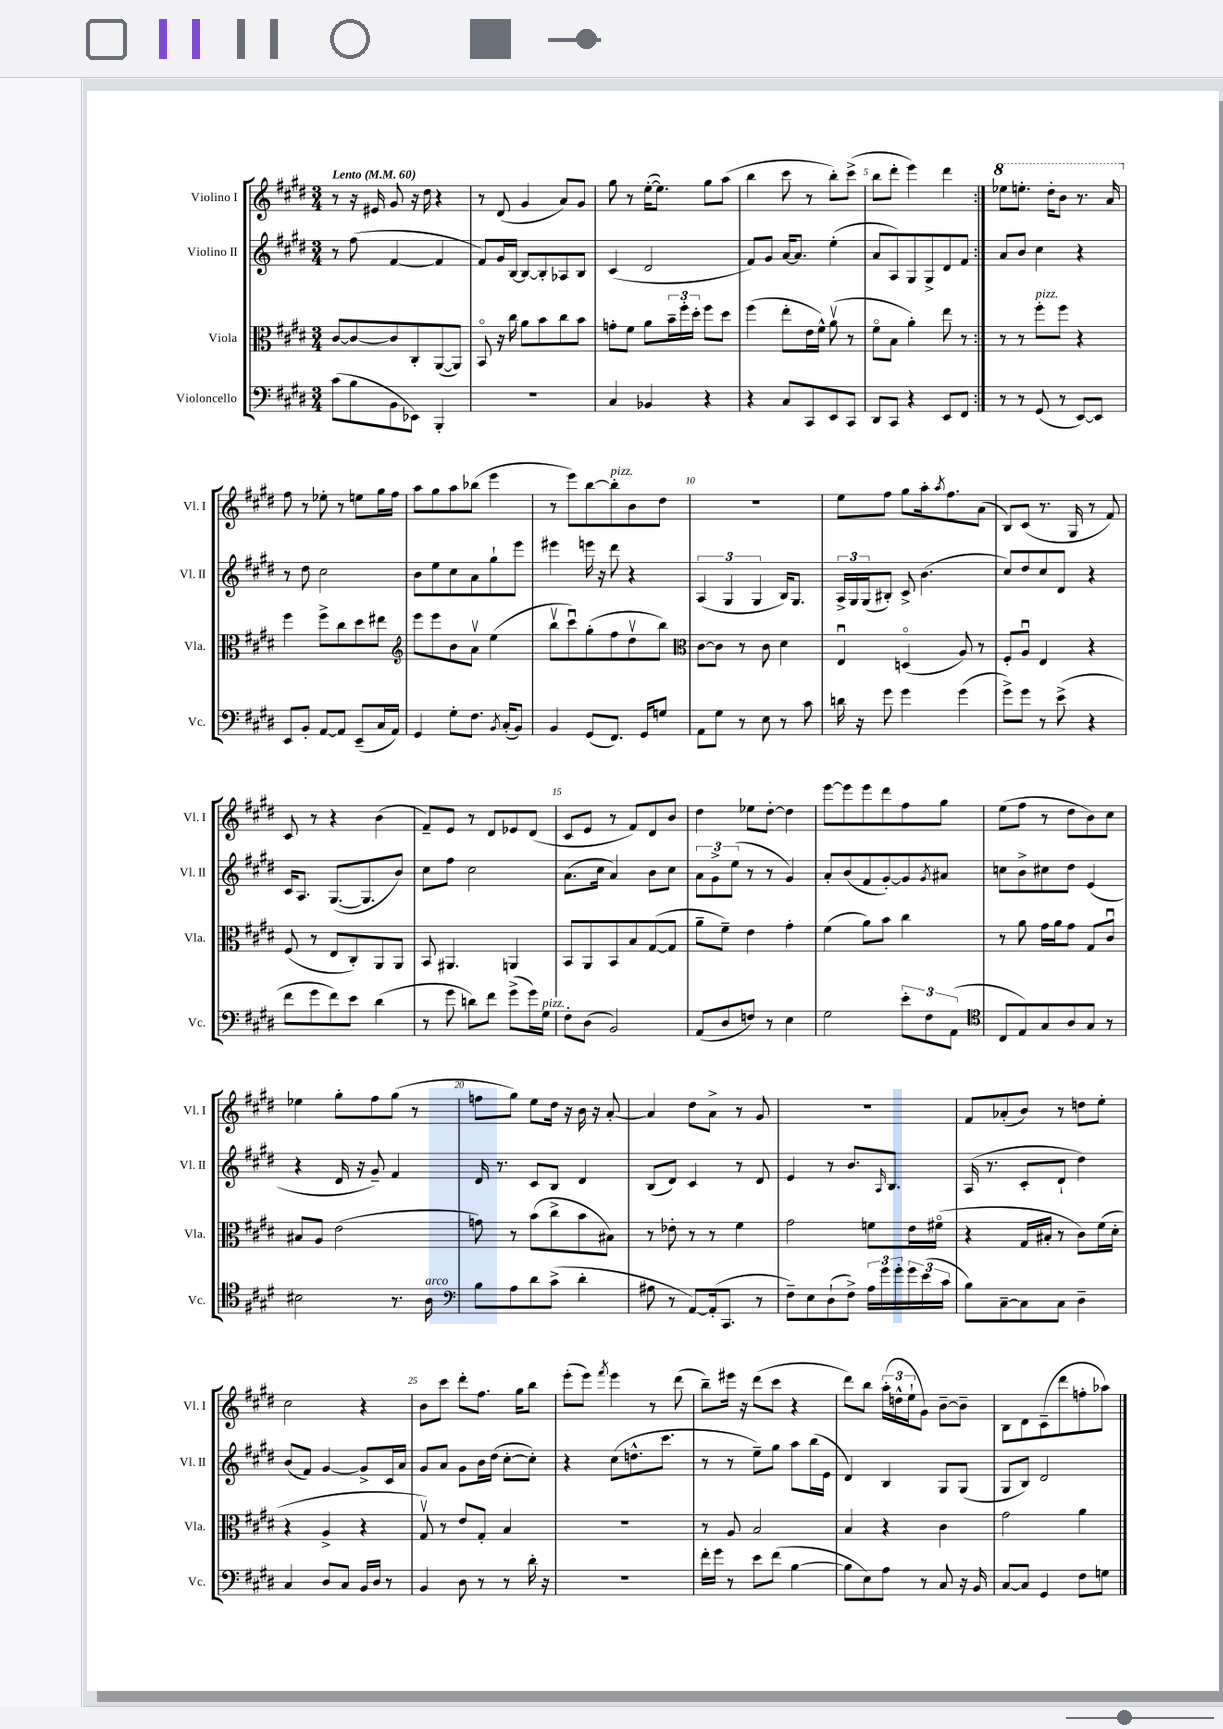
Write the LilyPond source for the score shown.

<<
\new StaffGroup <<
\new Staff = "s0" \with { instrumentName = "Violino I" shortInstrumentName = "Vl. I" } {
    \clef treble \key e \major \numericTimeSignature \time 3/4 \tempo "Lento" 4 = 60
    \repeat volta 2 { r8 r16 eis'16 gis'8 r16 dis''16 r4 |
    r8 dis'8( gis'4 a'8) gis'8 |
    gis''8 r8 e''16~-.( e''8.) gis''8 a''8( |
    b''4 cis'''8 r8 b''8-.) cis'''8->( |
    b''8 dis'''8-. e'''4) dis'''4 | }
    \ottava #1 ees'''8 e'''8.-. dis'''16-. b''8 r8. a''16 \ottava #0 |
    fis''8 r8 ees''8-. r8 e''8 gis''16 fis''16 |
    a''8 gis''8 a''8 bes''8( e'''4 |
    r8 e'''8) b''8~ b''8-.^\markup { \italic "pizz." } b'8 dis''8 |
    R2. |
    e''8 fis''8 gis''8 a''16-. \acciaccatura { a''8 } fis''8. a'8( |
    b8) cis'8( r8. gis16 r8 fis'8) |
    cis'8 r8 r4 b'4( |
    fis'8--) e'8 r8 dis'8 ees'8 dis'8( |
    cis'8 e'8 r8 fis'8) dis'8 b'8 |
    dis''4 ees''8 dis''8~-. dis''4 |
    e'''8~ e'''8 e'''8 dis'''8 fis''8 gis''8 |
    e''8( fis''8 r8 dis''8 b'8) cis''8 |
    ees''4 gis''8-. fis''8 gis''8( r8 |
    f''8 gis''8) e''8 dis''16 r16 b'16 r16 a'8~-. |
    a'4 dis''8 a'8-> r8 gis'8 |
    R2. |
    fis'8 aes'8-.( b'8) r8 d''8 e''8-. |
    cis''2 r4 |
    b'8 cis'''8 dis'''8-. fis''8. gis''16 b''8 |
    e'''8-.( e'''8) \acciaccatura { fis'''8 } e'''4 r8 dis'''8( |
    b''8--) eis'''16 r16 dis'''8( cis'''8 r4 |
    dis'''8) b''8 \tuplet 3/2 { a''16-.( d''16-^ e''16-! } gis'8) b'8~-- b'8-- |
    b8 dis'8 cis'8--( dis'''8 f''8-. aes''8) \bar "|." |
}
\new Staff = "s1" \with { instrumentName = "Violino II" shortInstrumentName = "Vl. II" } {
    \clef treble \key e \major \numericTimeSignature \time 3/4
    \repeat volta 2 { r8 fis''8( fis'4~ fis'4 |
    fis'8) gis'16 b16~ b8~ b8-. aes8 b8 |
    cis'4( dis'2 |
    fis'8) gis'8 a'16~ a'8. e''4-.( |
    a'8 a8) gis8 gis8-> dis'8 fis'8 | }
    a'8 b'8 cis''4 r4 |
    r8 dis''8 cis''2 |
    b'8 e''8 cis''8 a'8 gis''8-! e'''8 |
    eis'''4 e'''16 r16 dis'''8 r4 |
    \tuplet 3/2 { a4( gis4 gis4 } b16) gis8. |
    \tuplet 3/2 { a16-> gis16 gis16( } bis8-.) cis'8-> b'4.( |
    cis''8) dis''8 cis''8 dis'8 r4 |
    cis'16 a8. gis8.~( gis8. b'8) |
    cis''8 fis''8 cis''2 |
    a'8.( cis''16 a'4) b'8 cis''8 |
    \tuplet 3/2 { a'8 gis'8-> e''8( } r8 r8 gis'4) |
    a'8-. b'8( fis'8 gis'8~-.) gis'8 \acciaccatura { gis'8 } ais'8 |
    c''8 b'8-> cis''8 dis''8 e'4( |
    r4 dis'16 r16 gis'8--) fis'4 |
    dis'16 r8. cis'8 b8 dis'4 |
    b8( dis'8) cis'4 r8 dis'8 |
    e'4 r8 b'8. \grace { a16 } b8. |
    a16( r8. cis'8-. dis'8-! dis''4) |
    b'8( fis'8) gis'4~ gis'8-> cis'16 a'16 |
    gis'8 a'8 gis'8 b'16 dis''16( cis''8~-. cis''8-.) |
    r4 cis''8( d''8.-^ cis'''8. |
    r8 r8 e''8--) gis''8 a''8 b''16( e'16 |
    dis'4) b4 gis8 gis8( |
    gis8 b8) dis'2 \bar "|." |
}
\new Staff = "s2" \with { instrumentName = "Viola" shortInstrumentName = "Vla." } {
    \clef alto \key e \major \numericTimeSignature \time 3/4
    \repeat volta 2 { cis'8~ cis'8~ cis'8 cis8-. a,8~( a,8) |
    b,8\flageolet r16 cis''16 a'8 b'8 cis''8 b'8 |
    g'8-. fis'8 a'8 \tuplet 3/2 { b'16-- fis''16-. dis''16-. } fis''8 dis''8 |
    fis''4( e''8-. e'16 fis'16-^) a'8\upbow( r8 |
    fis'8\flageolet b8 a'4-.) e''8 r8 | }
    r8 r8 fis''8-.^\markup { \italic "pizz." } fis''8 r4 |
    fis''4 fis''8-> cis''8 dis''8 eis''8 |
    \clef treble e'''8 e'''8 b'8 a'8\upbow e''4( |
    b''8\upbow cis'''8\downbow) gis''8-.( fis''8 dis''8\upbow b''8) |
    \clef alto cis'8~ cis'8 r8 cis'8 dis'4 |
    e4\downbow d4\flageolet( a8) r8 |
    fis8-. a8\downbow e4 r4 |
    fis8( r8 e8 cis8-.) a,8 a,8 |
    b,8 ais,4. a,4 |
    b,8 a,8 b,8 b8 gis8~( gis8 |
    a'8-- fis'8--) e'4 gis'4-. |
    fis'4( a'8) b'8 cis''4 |
    r8 a'8 gis'16 a'16 gis'8 gis8 cis'8\downbow |
    bis8 a8 e'2( |
    g'8) r8 b'8( cis''8-> b'8 bis8) |
    r8 ees'8-. r8 r8 fis'4 |
    gis'2 f'8 e'16 fis'16\flageolet( |
    r4 gis16 bis16-. r8 cis'8) fis'16( dis'16-. |
    r4 a4-> r4 |
    gis8\upbow) r8 e'8 gis8-. b4 |
    R2. |
    r8 a8 b2 |
    b4 r4 cis'4 |
    gis'2 a'4 \bar "|." |
}
\new Staff = "s3" \with { instrumentName = "Violoncello" shortInstrumentName = "Vc." } {
    \clef bass \key e \major \numericTimeSignature \time 3/4
    \repeat volta 2 { cis'8( b8 b,8 ees,8) b,,4-. |
    R2. |
    cis4 bes,4 r4 |
    r4 cis8 cis,8 e,8 cis,8 |
    dis,8 cis,8 r4 e,8 fis,8 | }
    r8 r8 gis,8( r8 e,8~) e,8 |
    e,8 b,8-. a,8~ a,8 e,8--( cis16 a,16) |
    gis,4 gis8-. fis8. \acciaccatura { b,8 } cis16-.( b,8) |
    b,4 gis,8( fis,8.) gis,16 g8 |
    a,8 gis8 r8 e8 r8 cis'8 |
    d'16 r16 gis'8 gis'4 gis'4( |
    gis'8->) gis'8 r8 e'8->( r4 |
    fis'8 gis'8 fis'8) e'8 dis'4( |
    r8 gis'8 d'8) fis'8 gis'8->( gis'16) gis16^\markup { \italic "pizz." } |
    fis8-. dis8( b,2) |
    a,8( dis8 f8) r8 e4 |
    gis2 \tuplet 3/2 { e'8-. fis8 a,8( } |
    \clef tenor cis8 e8) gis8 a8 gis8 r8 |
    bis2 r8. a16^\markup { \italic "arco" } |
    \clef bass b8 a8 dis'8 cis'8->( dis'4-. |
    ais8 r8 a,8~) a,16-.( cis,8. r8 |
    fis8--) e8 dis8-!( fis8->) \tuplet 3/2 { a16 gis'16 gis'16-. } \tuplet 3/2 { gis'16 e'16( cis'16 } |
    b8) cis8~-- cis8 cis8 dis4-- |
    cis4 dis8 cis8 b,16 dis16 r8 |
    b,4 dis8 r8 r8 dis'16-. r16 |
    R2. |
    fis'16-. gis'16 r8 e'8 fis'8( b4~ |
    b8 e8) a8 r8 cis8 r16 b,16 |
    cis8~ cis8 gis,4 fis8 g8 \bar "|." |
}
>>
>>
\layout { \context { \Score \override BarNumber.break-visibility = ##(#f #t #t) barNumberVisibility = #(every-nth-bar-number-visible 5) } }
